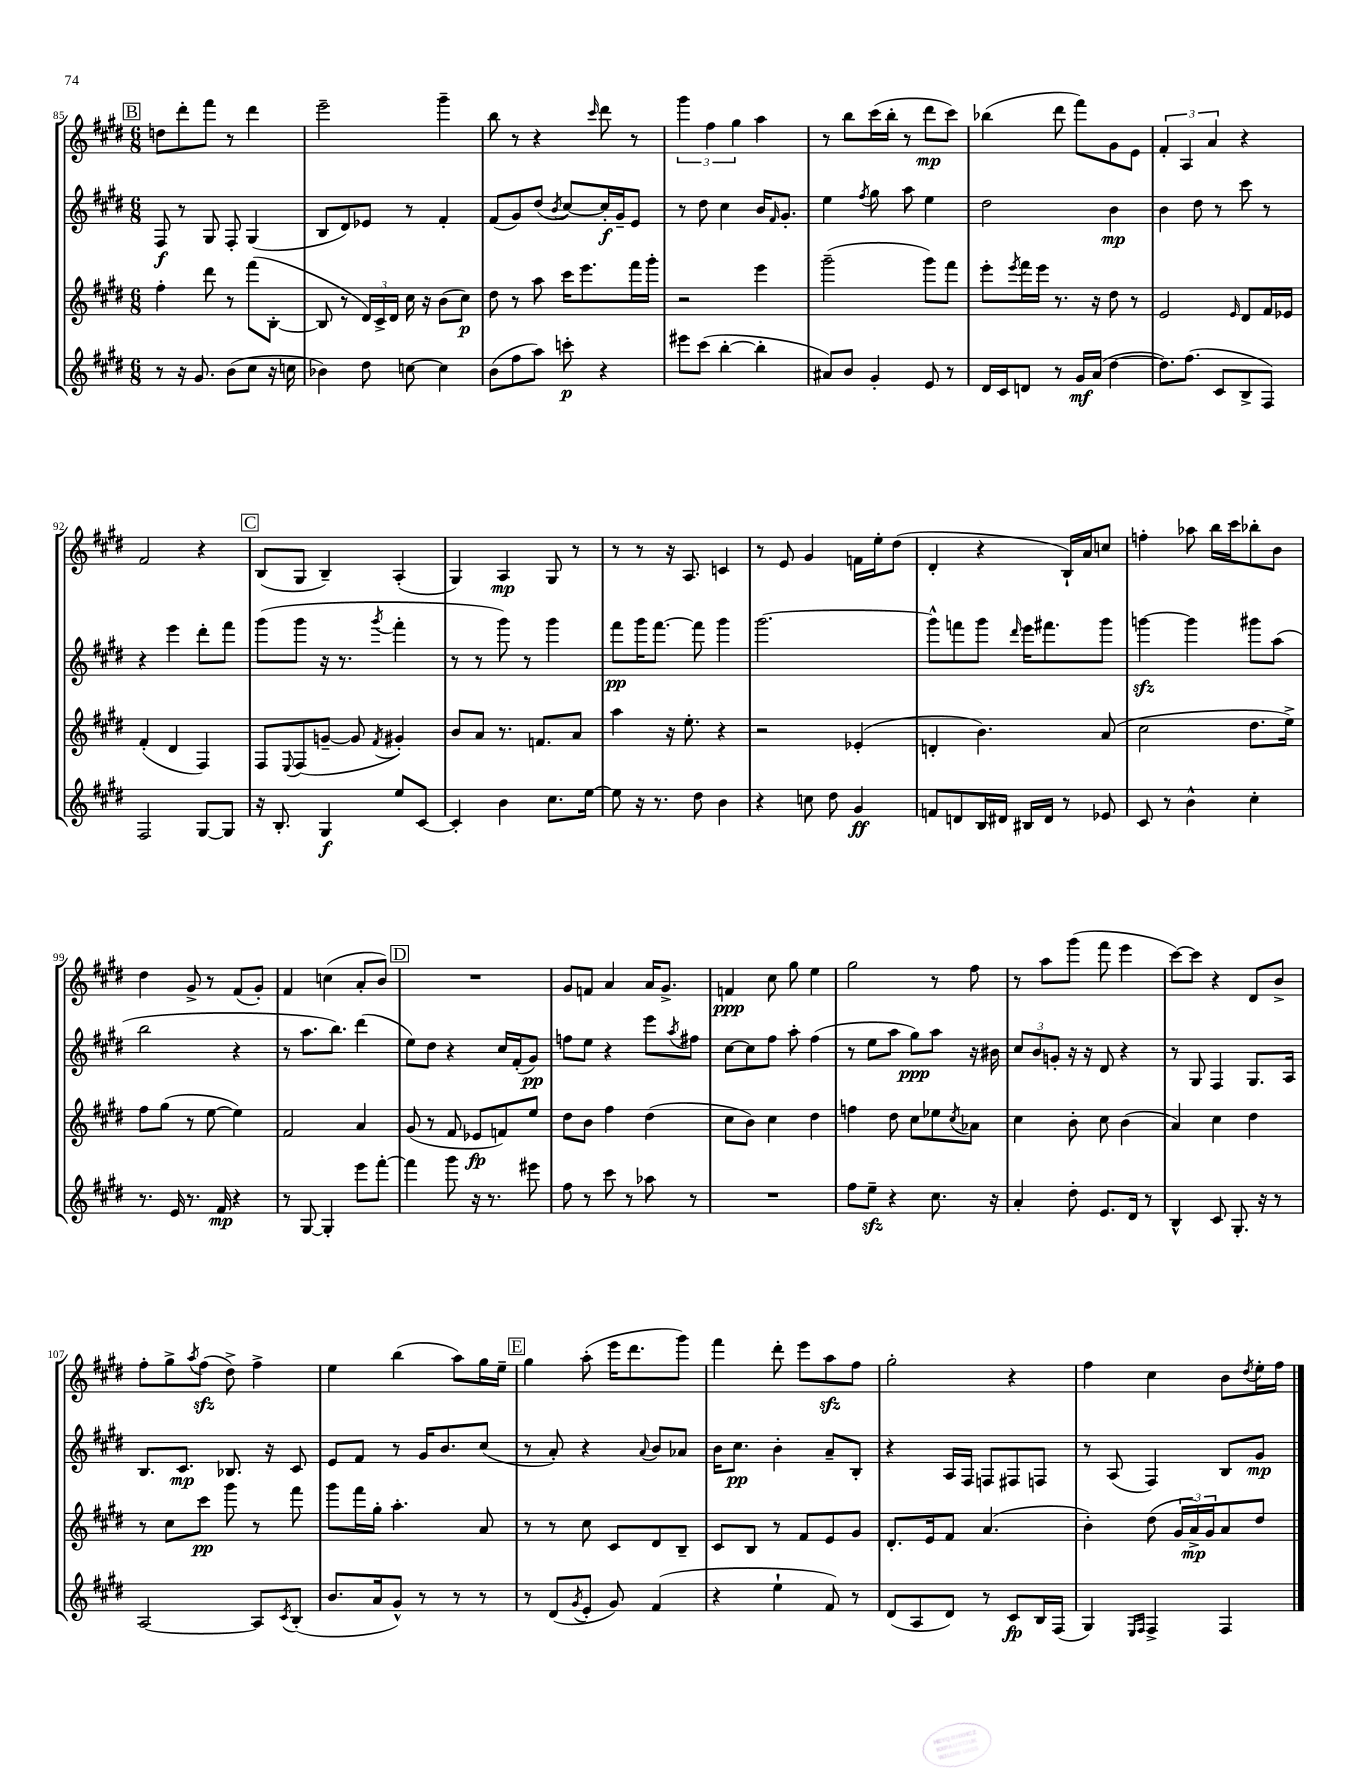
<<
\new StaffGroup <<
\new Staff = "s0" {
    \clef treble \key e \major \numericTimeSignature \time 6/8
    \mark \markup { \box "B" } d''8 dis'''8-. fis'''8 r8 dis'''4 |
    e'''2-- gis'''4-- |
    b''8 r8 r4 \grace { cis'''16 } dis'''8 r8 |
    \tuplet 3/2 { gis'''4 fis''4 gis''4 } a''4 |
    r8 b''8 cis'''16( b''16-. r8 dis'''8\mp cis'''8) |
    bes''4( dis'''8 fis'''8) gis'8 e'8 |
    \tuplet 3/2 { fis'4-. a4 a'4 } r4 |
    fis'2 r4 |
    \mark \markup { \box "C" } b8( gis8 b4--) a4-.( |
    gis4) a4\mp gis8 r8 |
    r8 r8 r16 a8. c'4 |
    r8 e'8 gis'4 f'16 e''16-. dis''8( |
    dis'4-. r4 b16-!) a'16 c''8 |
    f''4-. aes''8 b''16 cis'''16 bes''8-. b'8 |
    dis''4 gis'8-> r8 fis'8( gis'8-.) |
    fis'4 c''4( a'8-. b'8) |
    \mark \markup { \box "D" } R2. |
    gis'8 f'8 a'4 a'16 gis'8.-> |
    f'4\ppp cis''8 gis''8 e''4 |
    gis''2 r8 fis''8 |
    r8 a''8 gis'''8( fis'''8 e'''4 |
    cis'''8~) cis'''8 r4 dis'8 b'8-> |
    fis''8-. gis''8-> \acciaccatura { a''8 } fis''8\sfz( dis''8->) fis''4-> |
    e''4 b''4( a''8) gis''16 e''16-- |
    \mark \markup { \box "E" } gis''4 a''8-.( e'''16 dis'''8. gis'''8) |
    fis'''4 dis'''8-. e'''8 a''8\sfz fis''8 |
    gis''2-. r4 |
    fis''4 cis''4 b'8 \acciaccatura { dis''8 } e''16-. fis''16 \bar "|." |
}
\new Staff = "s1" {
    \clef treble \key e \major \numericTimeSignature \time 6/8
    \mark \markup { \box "B" } fis8\f r8 gis8 fis8-. gis4( |
    b8 dis'8) ees'8 r8 fis'4-. |
    fis'8( gis'8) dis''8( \acciaccatura { b'8 } cis''8~) cis''16-.\f gis'16-- e'8 |
    r8 dis''8 cis''4 b'16 \grace { fis'16 } gis'8.-. |
    e''4 \acciaccatura { fis''8 } gis''8 a''8 e''4 |
    dis''2 b'4\mp |
    b'4 dis''8 r8 cis'''8 r8 |
    r4 e'''4 dis'''8-. fis'''8 |
    \mark \markup { \box "C" } gis'''8( gis'''8 r16 r8. \acciaccatura { gis'''8 } fis'''4-. |
    r8 r8 gis'''8) r8 gis'''4 |
    fis'''8\pp gis'''16 fis'''8.~ fis'''8 gis'''4 |
    gis'''2.~ |
    gis'''8-^ f'''8 gis'''8 \grace { dis'''16 } e'''16 fis'''8. gis'''8 |
    g'''4~\sfz g'''4 gis'''8 a''8( |
    b''2 r4 |
    r8 a''8. b''8.) dis'''4( |
    \mark \markup { \box "D" } e''8) dis''8 r4 cis''16 fis'16-.( gis'8\pp) |
    f''8 e''8 r4 e'''8 \acciaccatura { a''8 } fis''8 |
    cis''8~ cis''8 fis''8 a''8-. fis''4( |
    r8 e''8 a''8 gis''8\ppp) a''8 r16 bis'16 |
    \tuplet 3/2 { cis''8 b'8 g'8-. } r16 r16 dis'8 r4 |
    r8 gis8 fis4 gis8. a16 |
    b8. cis'8.\mp bes8. r16 cis'8 |
    e'8 fis'8 r8 gis'16 b'8. cis''8( |
    \mark \markup { \box "E" } r8 a'8-.) r4 \appoggiatura { a'8 } b'8 aes'8 |
    b'16 cis''8.\pp b'4-. a'8-- b8-. |
    r4 a16 fis16 f8 fis8 f8 |
    r8 a8( fis4) b8 gis'8\mp \bar "|." |
}
\new Staff = "s2" {
    \clef treble \key e \major \numericTimeSignature \time 6/8
    \mark \markup { \box "B" } fis''4-. dis'''8 r8 fis'''8( b8~-. |
    b8 r8 \tuplet 3/2 { dis'16) cis'16-> dis'16 } cis''16 r16 b'8( cis''8\p) |
    dis''8 r8 a''8 cis'''16 e'''8. fis'''16 gis'''16-. |
    r2 e'''4 |
    gis'''2--( gis'''8) fis'''8 |
    e'''8-. \acciaccatura { e'''8 } fis'''16 e'''16 r8. r16 dis''8 r8 |
    e'2 \grace { e'16 } dis'8 fis'16 ees'16 |
    fis'4-.( dis'4 fis4) |
    \mark \markup { \box "C" } fis8 \appoggiatura { e8 } fis8( g'8~-- g'8 \acciaccatura { fis'8 } gis'4-.) |
    b'8 a'8 r8. f'8. a'8 |
    a''4 r16 e''8.-. r4 |
    r2 ees'4-.( |
    d'4-. b'4.) a'8( |
    cis''2 dis''8. e''16->) |
    fis''8 gis''8( r8 e''8~ e''4) |
    fis'2 a'4 |
    \mark \markup { \box "D" } gis'8( r8 fis'8 ees'8\fp f'8) e''8 |
    dis''8 b'8 fis''4 dis''4( |
    cis''8 b'8) cis''4 dis''4 |
    f''4 dis''8 cis''8 ees''8 \acciaccatura { cis''8 } aes'8 |
    cis''4 b'8-. cis''8 b'4( |
    a'4) cis''4 dis''4 |
    r8 cis''8 cis'''8\pp gis'''8 r8 fis'''8 |
    gis'''8 fis'''16 gis''16-. a''4.-. a'8 |
    \mark \markup { \box "E" } r8 r8 cis''8 cis'8 dis'8 b8-- |
    cis'8 b8 r8 fis'8 e'8 gis'8 |
    dis'8.-. e'16 fis'8 a'4.( |
    b'4-.) dis''8( \tuplet 3/2 { gis'16 a'16->\mp) gis'16 } a'8 dis''8 \bar "|." |
}
\new Staff = "s3" {
    \clef treble \key e \major \numericTimeSignature \time 6/8
    \mark \markup { \box "B" } r8 r16 gis'8. b'8( cis''8 r16 c''16 |
    bes'4) dis''8 c''8~ c''4 |
    b'8( fis''8 a''8) c'''8-.\p r4 |
    eis'''8 cis'''8( b''4~-. b''4-. |
    ais'8) b'8 gis'4-. e'8 r8 |
    dis'16 cis'16 d'8 r8 gis'16\mf a'16( dis''4~ |
    dis''8.) fis''8.( cis'8 b8-> fis8) |
    fis2 gis8~ gis8 |
    \mark \markup { \box "C" } r16 b8.-. gis4\f e''8 cis'8~ |
    cis'4-. b'4 cis''8. e''16~ |
    e''8 r16 r8. dis''8 b'4 |
    r4 c''8 dis''8 gis'4\ff |
    f'8 d'8 b16 dis'16 bis16 dis'16 r8 ees'8 |
    cis'8 r8 b'4-^ cis''4-. |
    r8. e'16 r8. fis'16\mp r4 |
    r8 gis8~ gis4-. e'''8 fis'''8~-. |
    \mark \markup { \box "D" } fis'''4 gis'''8 r16 r8. eis'''8 |
    fis''8 r8 cis'''8 r8 aes''8 r8 |
    R2. |
    fis''8 e''8--\sfz r4 cis''8. r16 |
    a'4-. dis''8-. e'8. dis'16 r8 |
    b4-^ cis'8 gis8.-. r16 r8 |
    a2~ a8 \acciaccatura { cis'8 } b8-.( |
    b'8. a'16 gis'8-^) r8 r8 r8 |
    \mark \markup { \box "E" } r8 dis'8( \acciaccatura { gis'8 } e'8-. gis'8) fis'4( |
    r4 e''4-! fis'8) r8 |
    dis'8( a8 dis'8) r8 cis'8\fp b16 fis16( |
    gis4) \grace { e16 fis16 } fis4-> fis4 \bar "|." |
}
>>
>>
\layout { \context { \Score currentBarNumber = #85 } }
